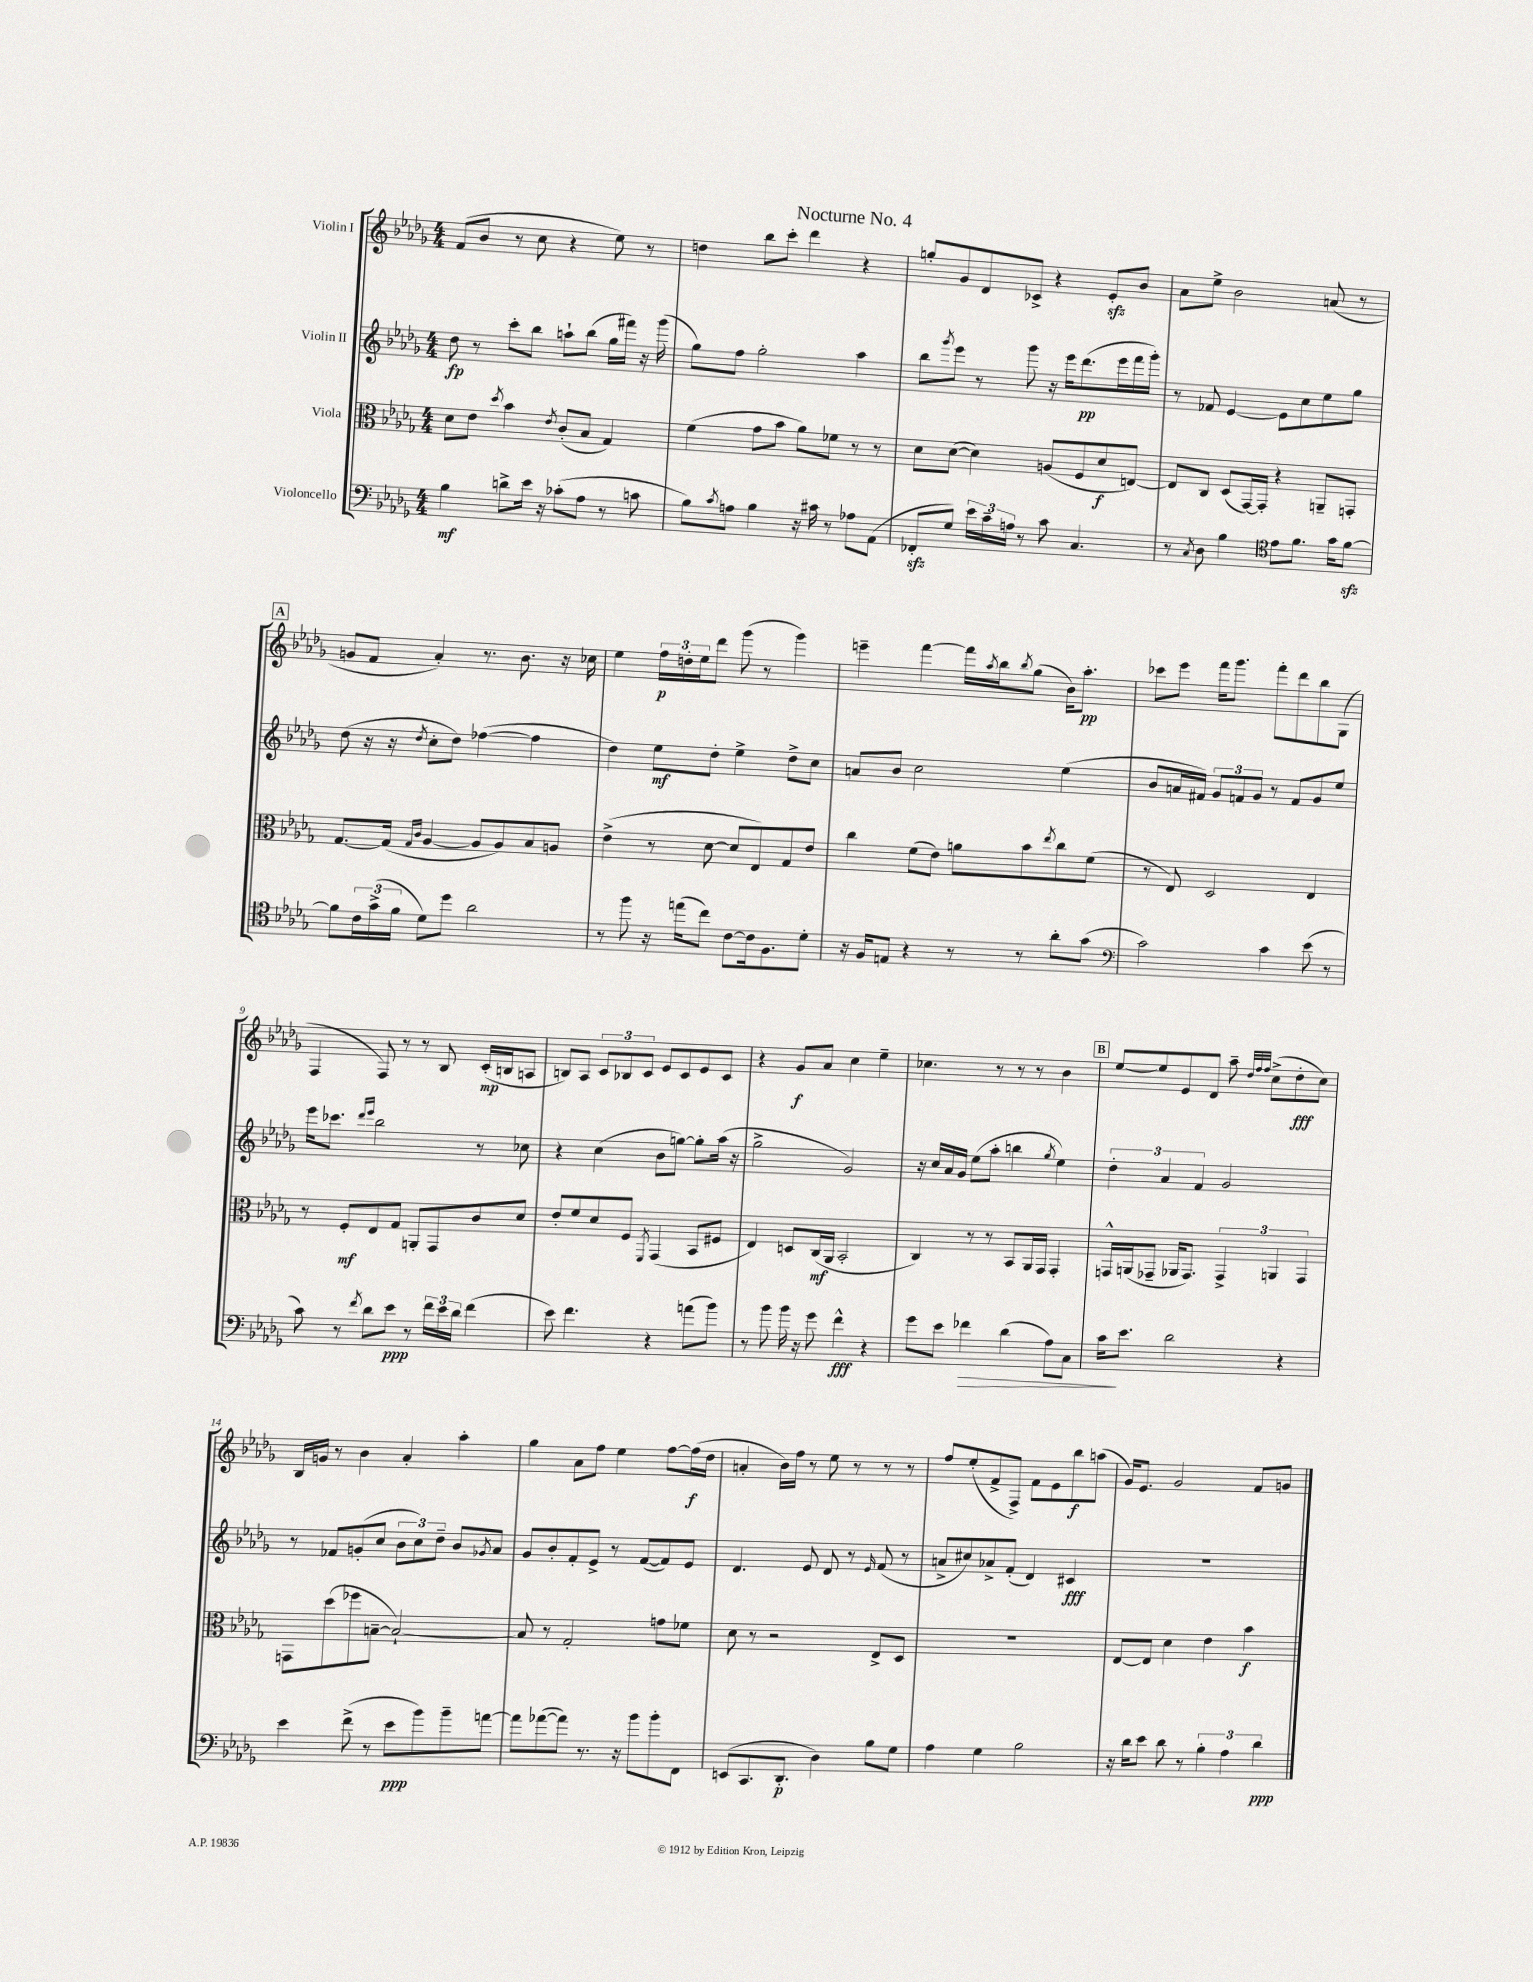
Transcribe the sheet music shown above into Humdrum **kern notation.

**kern	**kern	**kern	**kern
*staff4	*staff3	*staff2	*staff1
*clefF4	*clefC3	*clefG2	*clefG2
*k[b-e-a-d-g-]	*k[b-e-a-d-g-]	*k[b-e-a-d-g-]	*k[b-e-a-d-g-]
*M4/4	*M4/4	*M4/4	*M4/4
4B-	8d-	8dd-	(8f
.	8e-	8r	8b-
.	8qdd-	.	.
8d^	4b-	8ccc'	8r
16e-	.	8bb-	8cc
16r	.	.	.
.	8qe-	.	.
(8c-'	(8c'	8aa`	4r
8A-	8B-	(8bb-	.
8r	4G-)	16gg-	8ee-)
.	.	16fff#)	.
8c	.	16r	8r
.	.	(16ggg-	.
=	=	=	=
8B-)	(4f	8gg-)	4dd
8qc	.	.	.
8A	.	8ff	.
4B-	8g-	2gg-'	8bb-
.	8b-	.	8ccc'
16r	8a-)	.	4ddd-
16c#	.	.	.
8r	8f-	.	.
8A-	8r	4aa-	4r
(8AA-	8r	.	.
=	=	=	=
8FF-'	8d-	8bb-	8gg'
.	.	8qggg-	.
8G-)	([8d-	8eee-	8g-
24e-	4d-])	8r	8d-
24c~	.	.	.
24A	.	.	.
8r	.	8ggg-	8c-^
8c	(8A	16r	4r
.	.	16eee-	.
4.C	8F	(8.ddd-	.
.	8d-	.	8e-'
.	.	16eee-	.
.	[8E)	16fff	8b-
.	.	16ggg-')	.
=	=	=	=
8r	8E]	8r	8a-
8qC	.	.	.
8D-	8C	8f-	8ee-^
4B-	(8D-	[4e-	2b-
.	[16GG-)	.	.
.	16GG-']	.	.
*clefC4	*	*	*
8e-	4r	8e-]	.
8.f	.	8cc	.
.	8AA~	8ee-	(8a
16g-	.	.	.
[8f	8GG'	8gg-	8r
=	=	=	=
8f]	[8.G-	(8dd-	8g
24c	.	16r	8f
(24g-^	.	.	.
.	(16G-]	16r	.
24f	.	.	.
.	16qqG-	.	.
.	16qqc	8qdd-	.
8d-)	[4A-	8cc'	4a-')
8dd-	.	8dd-)	.
2a-	8A-]	([4ff-	8.r
.	8A-)	.	.
.	.	.	8.b-
.	8B-	4ff-]	.
.	8A	.	16r
.	.	.	16cc-
=	=	=	=
8r	(4e-^	4dd-)	4ee-
8ff	.	.	.
16r	8r	8ee-	24ff
.	.	.	24dd'
(16ee	.	.	.
.	.	.	24ee-
8cc)	[8d-	8dd-'	8ddd-
[8c	8d-]	4ee-^	(8ggg-
16c]	8E-)	.	8r
8.F	.	.	.
.	8G-	8dd-^	4ggg-)
8d-'	8e-	8cc	.
=	=	=	=
16r	4cc	8a	4eee~
16F	.	.	.
8E	.	8b-	.
4r	(8f	2cc	[4fff
.	8e-)	.	.
8r	8a	.	16fff]
.	.	.	8qaa-
.	.	.	16bb-
.	.	.	8qbb-
8r	8b-	.	(8gg-
.	8qee-	.	.
8a-'	8cc	(4ee-	16b-)
.	.	.	8.aa-'
(8g-	(8f	.	.
=	=	=	=
*clefF4	*	*	*
2c)	8r	8b-	8ccc-
.	8E-)	16a	8eee-
.	.	16f#)	.
.	2D-	12g-	16fff
.	.	.	8.ggg-
.	.	12f	.
.	.	12g-	.
4c	.	8r	8fff'
.	.	8f	8ddd-
(8e-	4E-	8g-	8bb-
8r	.	8ee-	(8G-
=	=	=	=
8c)	8r	16eee-	4F
.	.	8.ccc-	.
8r	8F'	.	.
.	.	16qqddd-	.
8qf	.	16qqeee-	.
8d-	8E-	2bb-	8F)
8e-	8G-	.	8r
8r	8AA'	.	8r
24f	8GG-	.	8B-
24e-	.	.	.
24d-	.	.	.
(4f	8c	8r	(16c'
.	.	.	16B
.	8d-	8cc-	8A
=	=	=	=
8e-)	8e-'	4r	8B)
4.f	8f	.	8A-
.	8d-	(4cc	12c
.	.	.	12B-
.	8F	.	.
.	.	.	12c
.	8qFF	.	.
4r	(4GG-	8b-	8e-
.	.	[8gg)	8c
(8a	8BB-	8gg']	8e-
8b-)	8F#	(16aa-	8c
.	.	16r	.
=	=	=	=
8r	4E-)	2gg-^	4r
8b-	.	.	.
16b-	8D	.	8g-
16r	.	.	.
8g-	(16C	.	8a-
.	16AA-	.	.
4f^^	2BB-'	2g-)	4cc
4r	.	.	4ee-~
=	=	=	=
8g-	4C)	16r	4.cc-
.	.	16cc	.
8e-	.	16a-	.
.	.	16g-	.
4f-	8r	(8ee-	.
.	8r	8aa-'	8r
(4d-	8BB-	4bb	8r
.	16AA-	.	8r
.	16GG-	.	.
.	.	8qgg-	.
8A-)	4GG-'	4ee-)	4b-
8C	.	.	.
=	=	=	=
16c	16GG^^	6dd-'	[8ee-
8.e-	(16AA	.	.
.	8GG-~	.	8ee-]
.	.	6a-	.
2d-	16AA-	.	8e-
.	8.GG-)	.	.
.	.	6f	.
.	.	.	8d-
.	6GG-^	2g-	8aa-~
.	.	.	32qqdd-
.	.	.	32qqff
.	.	.	32qqff
.	.	.	(8cc^
.	6AA	.	.
4r	.	.	8dd-'
.	6GG-	.	.
.	.	.	8cc)
=	=	=	=
4e-	8GG	8r	16B-
.	.	.	16g
.	(8dd-	8f-	8r
(8f^	8ff-	(8g'	4b-
8r	[8B~	8cc	.
8e-	2B`_)	12b-	4a-'
.	.	12cc)	.
8b-)	.	.	.
.	.	12dd-~	.
8b-~	.	8b-	4aa-'
.	.	8qg-	.
[8a	.	8a-	.
=	=	=	=
8a]	8B]	8g-	4gg-
([8a-	8r	8b-'	.
8a-])	2G-'	8f'	8a-
8.r	.	8e-^	8ff
.	.	8r	4ee-
16r	.	.	.
8b-	.	([8f	.
8b-'	8g	8f])	[8ff
8FF	8f-	8e-	(16ff]
.	.	.	16dd-
=	=	=	=
(8EE	8d-	4.d-	4a'
8.CC	8r	.	.
.	2r	.	16b-)
8.DD-'	.	.	16ff
.	.	8e-	8r
4D-)	.	8d-	8ee-
.	.	8r	8r
.	.	16qqe-	.
8B-	8E-^	(8f	8r
8G-	8D-	8r	8r
=	=	=	=
4A-	1r	8a^	8ff
.	.	8cc#)	(8ee-'
4G-	.	8a-^	8f^
.	.	(8f'	8F^)
2B-	.	4d-)	8f
.	.	.	8e-
.	.	4c#	8bb-
.	.	.	(8aa
=	=	=	=
16r	[8E-	1r	16g-)
16d-	.	.	8.e-
8e-	8E-]	.	.
8d-	4d-	.	2g-
8r	.	.	.
6B-'	4e-	.	.
6A-	.	.	.
.	4b-	.	8f
6d-	.	.	.
.	.	.	8g
==	==	==	==
*-	*-	*-	*-
